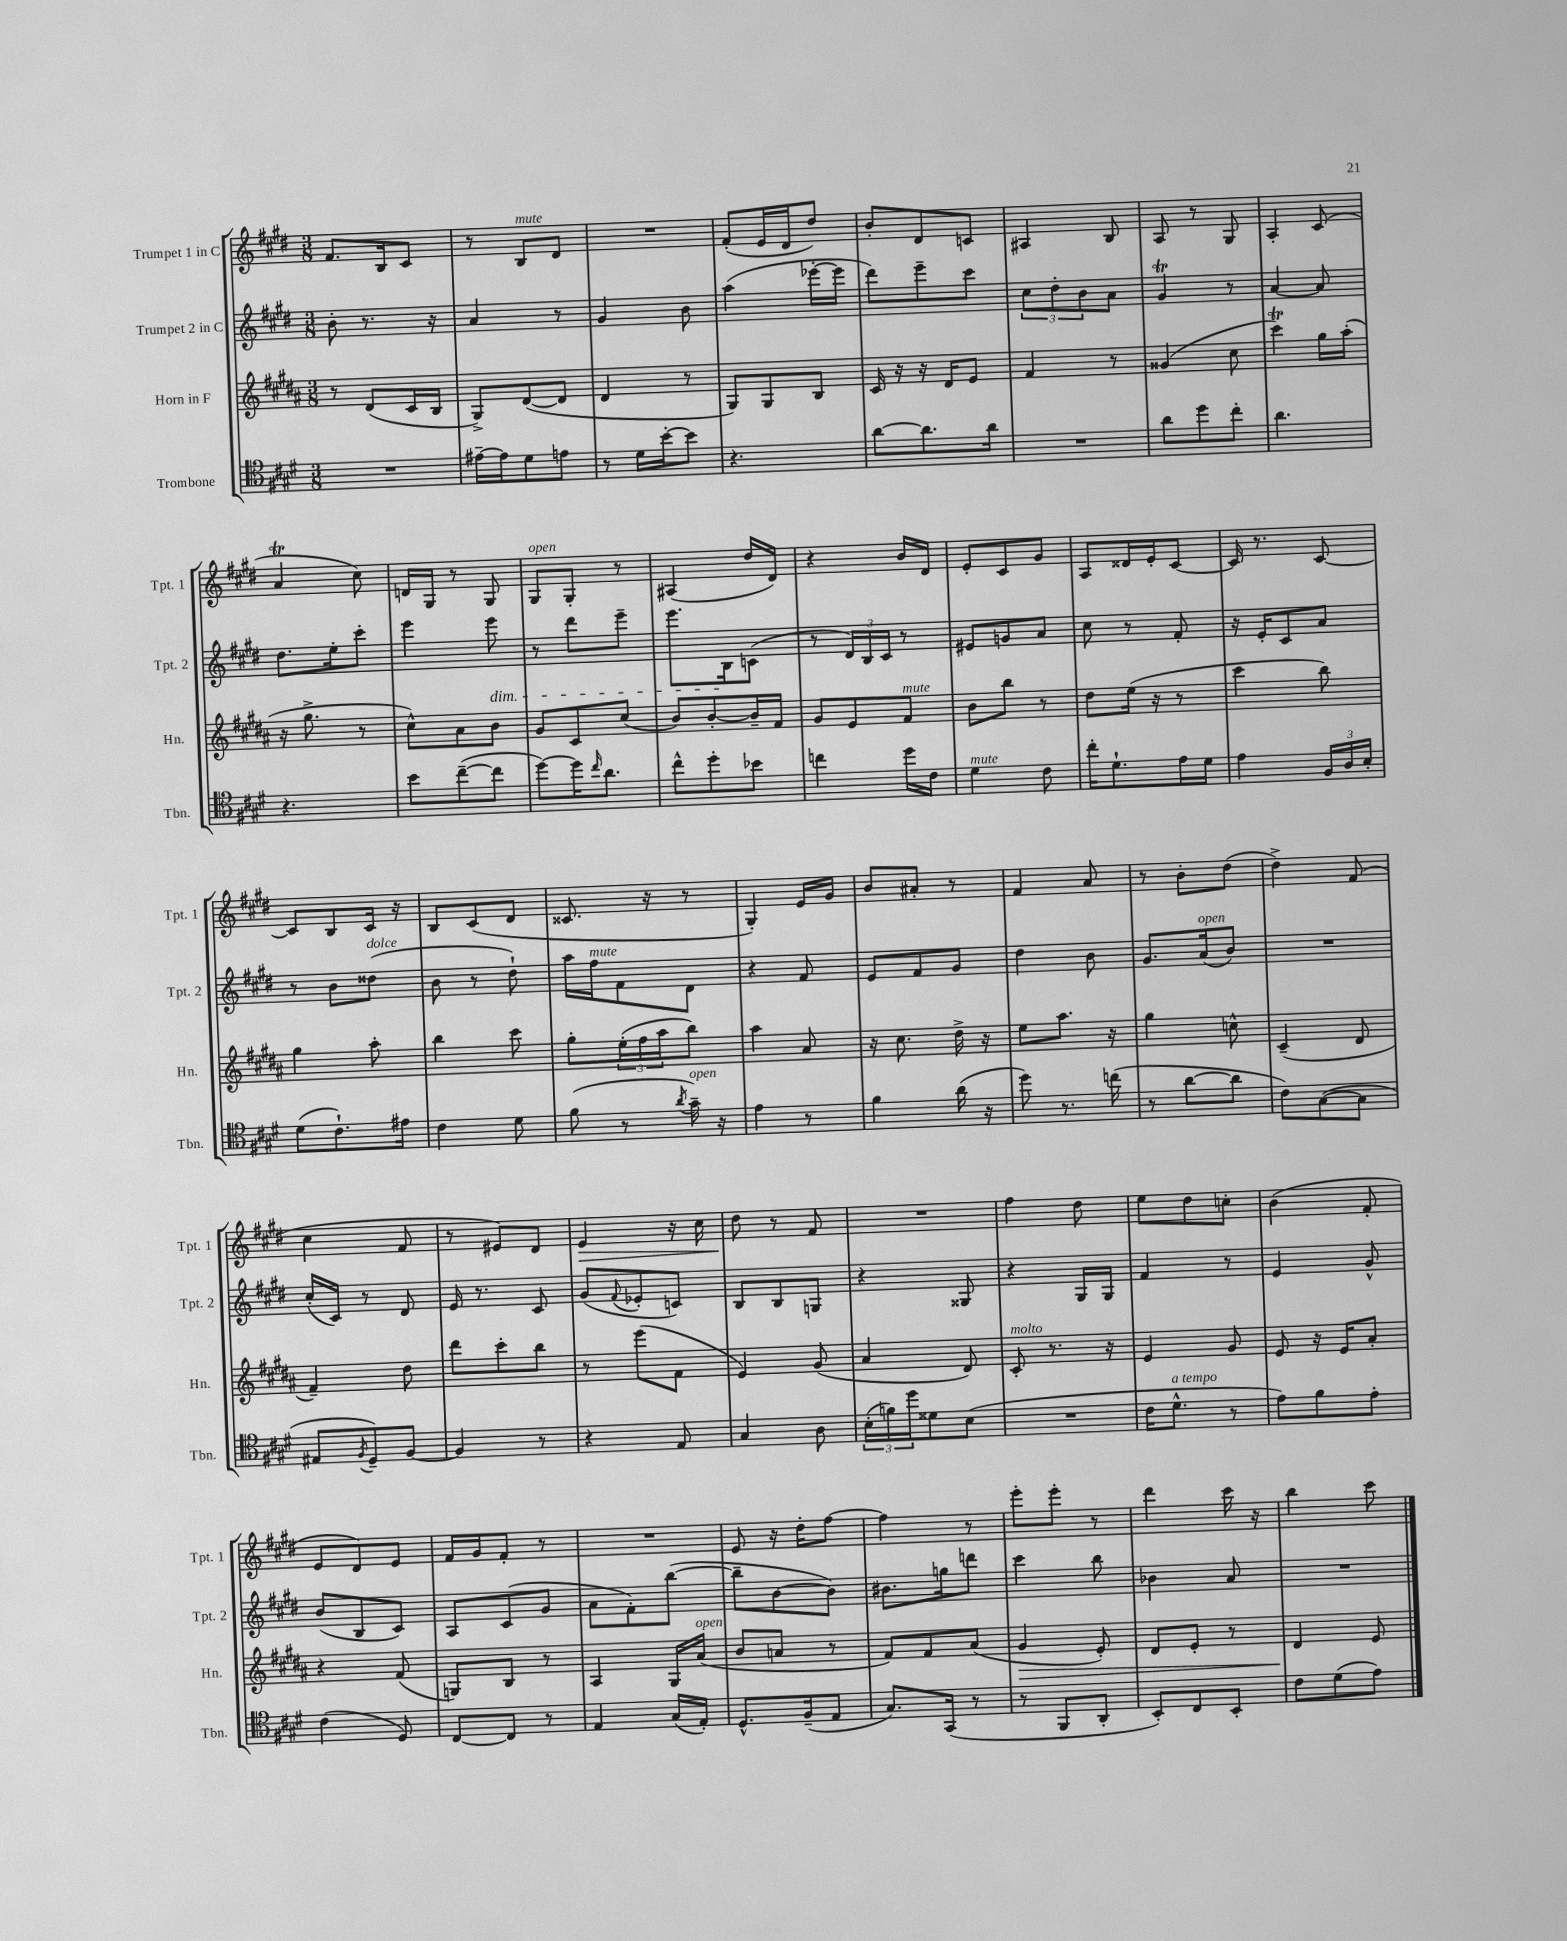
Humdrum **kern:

**kern	**kern	**kern	**kern
*staff4	*staff3	*staff2	*staff1
*clefC4	*clefG2	*clefG2	*clefG2
*k[f#c#g#d#]	*k[f#c#g#d#a#]	*k[f#c#g#d#]	*k[f#c#g#d#]
*M3/8	*M3/8	*M3/8	*M3/8
4.r	8r	8b'	8.f#
.	(8d#	8.r	.
.	.	.	16B
.	16c#	.	8c#
.	16B	16r	.
=	=	=	=
[16e#~	8G#^)	4a	8r
16e#]	.	.	.
8d#	([8d#	.	8B
8e	8d#]	8r	8d#
=	=	=	=
8r	4d#	4g#	4.r
16d#	.	.	.
[16b'	.	.	.
8b]	8r	8b	.
=	=	=	=
4.r	8G#)	(4aa	(8f#'
.	8G#	.	16e
.	.	.	16d#
.	8B	[16eee-'	8dd#)
.	.	16eee-]	.
=	=	=	=
[8a	16c#	8ddd#)	8b'
.	16r	.	.
8.a]	16r	8eee~	8d#
.	16d#	.	.
.	8e	8ccc#	8c
16a	.	.	.
=	=	=	=
4.r	4f#	12cc#	4A#
.	.	12dd#'	.
.	.	12b	.
.	8r	8a	8B
=	=	=	=
8a	(4g##	4g#	8A
8dd#	.	.	8r
8cc#'	8cc#	8r	8G#
=	=	=	=
4.a	4ccc#)	[4a	4A'
.	16gg#	8a]	(8c#
.	(16aa#'	.	.
=	=	=	=
4.r	16r	8.dd#	4a
.	8.gg#^	.	.
.	.	16ee'	.
.	8r	8ccc#'	8cc#)
=	=	=	=
8b	8cc#^^)	4eee	16d
.	.	.	16G#
([8cc#~	8a#	.	8r
8cc#]	8b	8eee	8G#
=	=	=	=
[8dd#)	8g#	8r	8G#
16dd#]	8c#	8ddd#	8G#'
16qqcc#	.	.	.
8.a	.	.	.
.	(8cc#	8eee~	8r
=	=	=	=
8cc#^^	8b)	8.eee	(4A#
8dd#'	[8b'	.	.
.	.	16B	.
8b-	16b~]	(8c	16dd#
.	16f#	.	16d#)
=	=	=	=
4cc	8g#	8r	4r
.	8e	24d#)	.
.	.	24B	.
.	.	24c#	.
16dd#	8f#	8r	16b
16c#	.	.	16d#
=	=	=	=
4d#	8b	8e#	8e'
.	8bb	8g	8c#
8c#	8r	8a	8g#
=	=	=	=
16cc#'	8dd#	8cc#	8A
8.d#`	.	.	.
.	(16ee	8r	16d##
.	16r	.	16e'
16e	8r	8f#'	[8c#
16d#	.	.	.
=	=	=	=
4e	4ccc#	16r	16c#]
.	.	16e'	8.r
.	.	8c#	.
24F#	8bb)	8a	[8c#
24A	.	.	.
24B'	.	.	.
=	=	=	=
(8d#	4gg#	8r	8c#]
8.c#`)	.	8b	8B
.	8aa#'	(8dd##	16c#
16e#	.	.	16r
=	=	=	=
4c#	4bb	8b	8B
.	.	8r	(8c#
8d#	8ccc#	8dd#`)	8d#
=	=	=	=
(8f#	8gg#'	16aa	8.c##
.	.	16ff#	.
8r	(24ee'	8f#	.
.	24ff#	.	.
.	.	.	16r
.	24aa#	.	.
8qa	.	.	.
16g#~)	8bb)	8d#	8r
16r	.	.	.
=	=	=	=
4e	4aa#	4r	4G#')
8r	8a#	8f#	16e
.	.	.	16g#
=	=	=	=
4f#	16r	8e	8b
.	8.cc#	.	.
.	.	8f#	8a#'
(16a	16dd#^	8g#	8r
16r	16r	.	.
=	=	=	=
8dd#)	8ee	4dd#	4f#
8.r	8.aa#	.	.
.	.	8b	8a
(16cc	16r	.	.
=	=	=	=
8r	4gg#	8.g#	8r
[8a	.	.	8b'
.	.	(16a	.
8a]	8cc^^	8b)	(8dd#
=	=	=	=
8c#)	(4c#~	4.r	4dd#^)
([8G#	.	.	.
8G#]	8d#	.	(8f#
=	=	=	=
8E#	4f#~)	(16cc#'	4cc#
.	.	16c#)	.
8qF#	.	.	.
8D#~)	.	8r	.
[8F#	8dd#	8d#	8f#
=	=	=	=
4F#]	8ddd#	16e	8r
.	.	8.r	.
.	8ccc#'	.	8e#)
8r	8bb	8c#	8d#
=	=	=	=
4r	8r	(8g#	4e
.	.	8qqf#	.
.	(8eee	8e-'	.
8E	8f#	8c)	16r
.	.	.	16cc#
=	=	=	=
4G#	4e)	8B	8dd#
.	.	8B	8r
8A	(8g#	8G	8f#
=	=	=	=
(24B'	4a#	4r	4.r
24f)	.	.	.
24dd#	.	.	.
8d##	.	.	.
(8B	8d#)	8G##	.
=	=	=	=
4.r	8c#'	4r	4ff#
.	8.r	.	.
.	.	16G#	8dd#
.	16r	16G#	.
=	=	=	=
16c#	4e	4f#	8ee
8.d#^^	.	.	.
.	.	.	8dd#
8r	8g#	8r	8cc'
=	=	=	=
8e)	8e	4e	(4b
8f#	16r	.	.
.	16e	.	.
8e'	8a#'	8g#^^	8f#'
=	=	=	=
(4c#	4r	(8b	8e
.	.	8B	8d#)
8D#)	(8f#	8c#)	8e
=	=	=	=
[8C#	8G)	8A	16f#
.	.	.	16g#
8C#]	8B	(8c#	8f#'
8r	8r	8g#	8r
=	=	=	=
4E	4A#	8a	4.r
.	.	8f#')	.
(16G#	16G#	([8bb	.
16E')	(16a#	.	.
=	=	=	=
8.D#^^	8b	8bb~]	8e
.	8a	[8b	16r
(16F#~	.	.	16dd#'
8E	8r	8b])	[8ff#
=	=	=	=
8.G#)	8f#)	8.b#	4ff#]
.	8f#	.	.
(16GG#	.	16gg	.
8r	(8a#	8ddd	8r
=	=	=	=
8r	4g#	4ccc#	8eee'
8FF#	.	.	8eee'
8AA'	8e')	8bb	8r
=	=	=	=
8BB')	8d#	4b-	4ddd#
8C#	8e'	.	.
8BB'	8r	8a	16ccc#
.	.	.	16r
=	=	=	=
8c#	4d#	4.r	4bb
(8d#	.	.	.
8e)	8e	.	8ccc#
==	==	==	==
*-	*-	*-	*-
